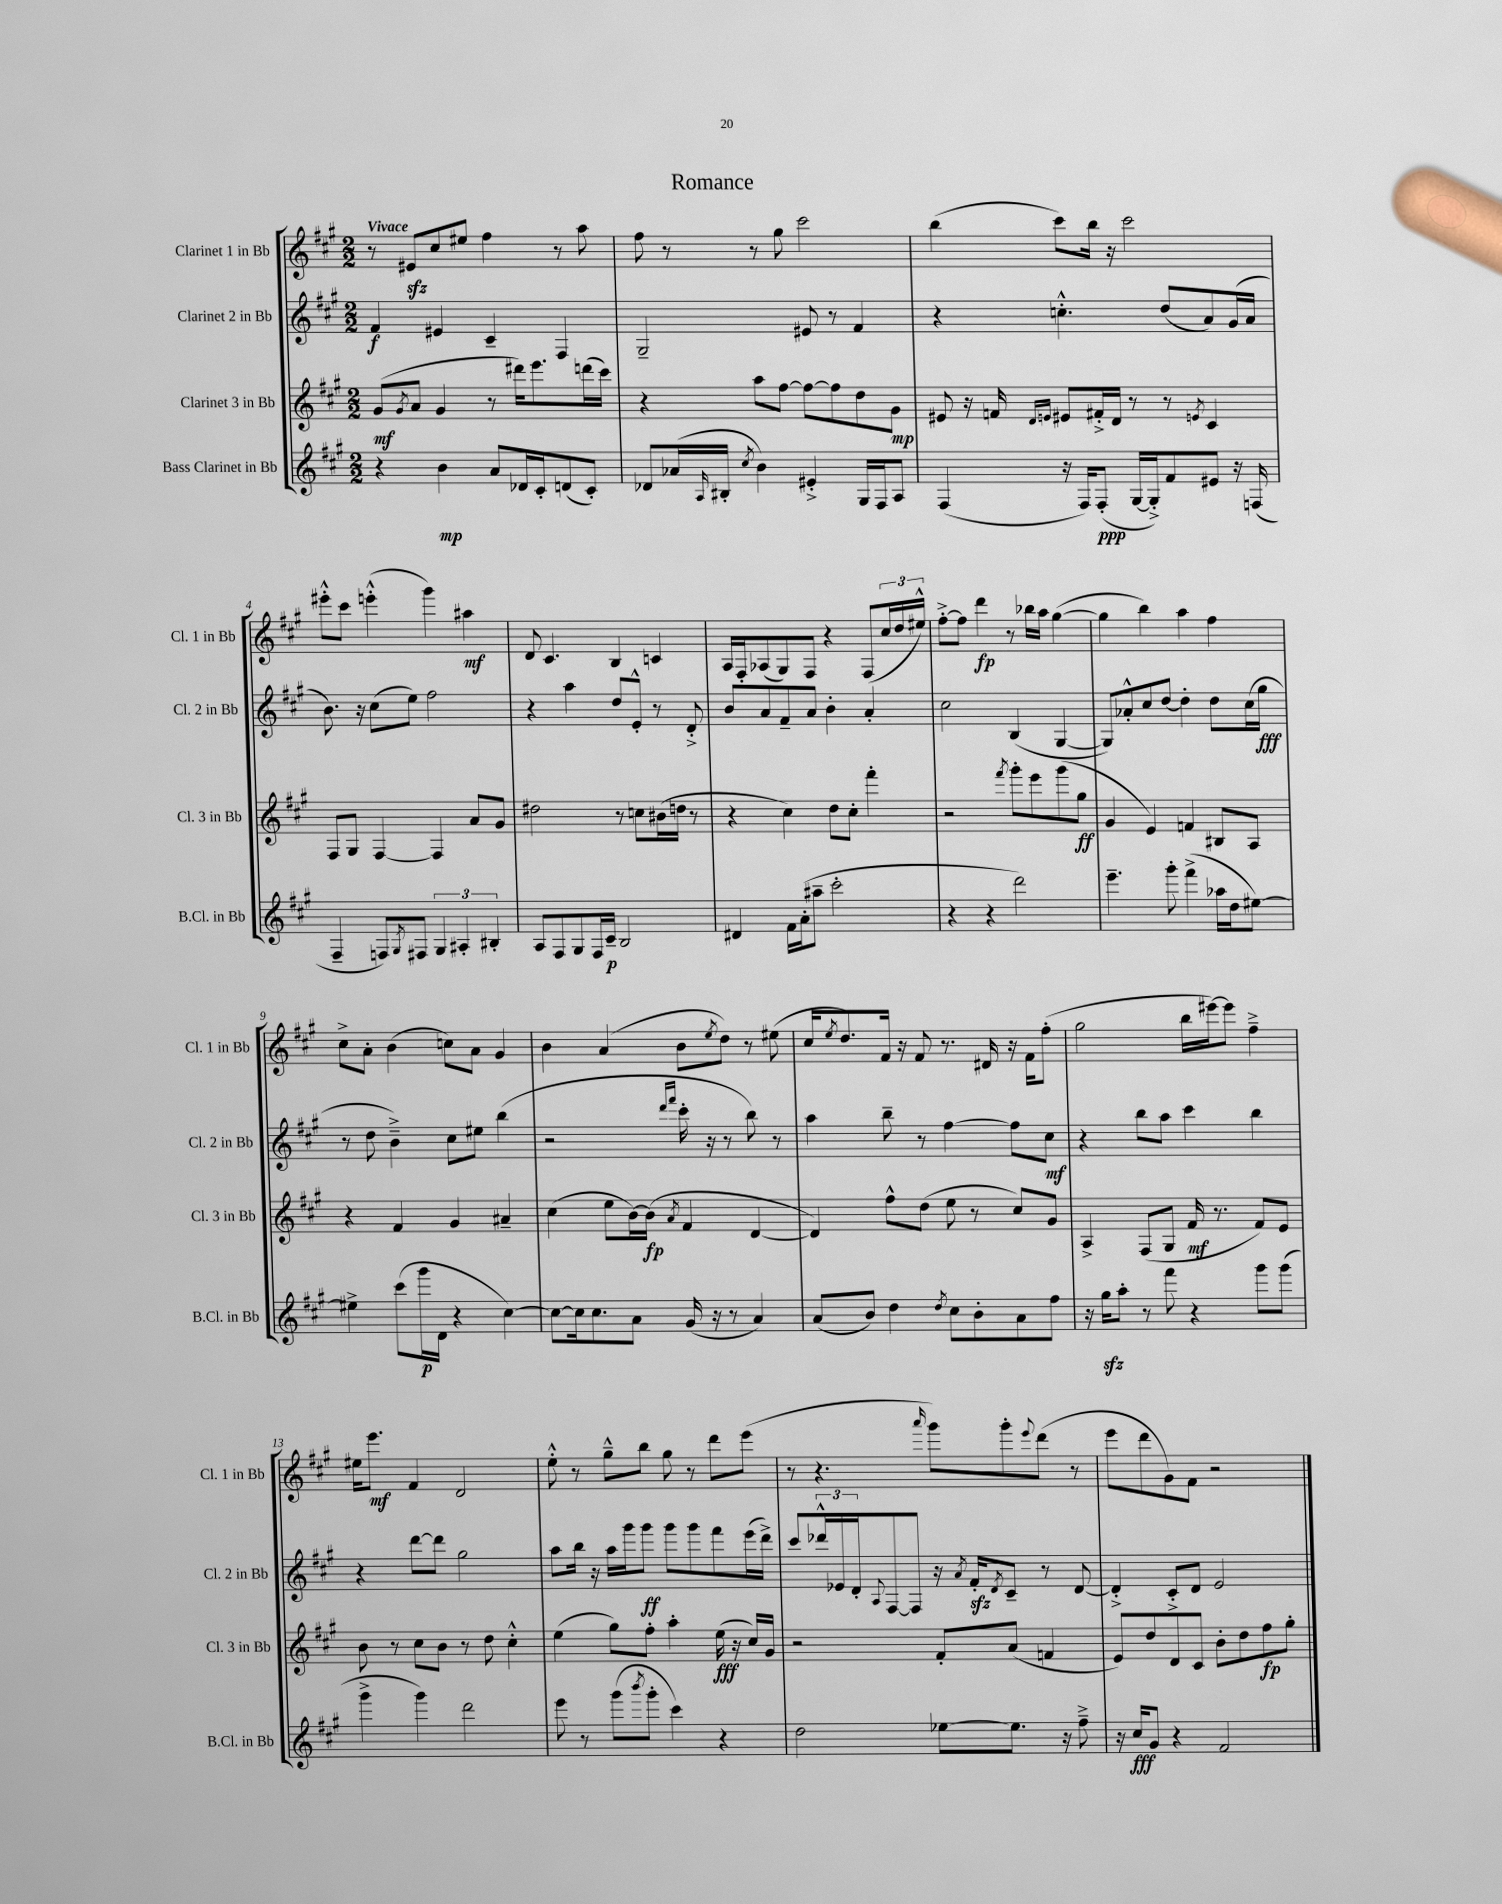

**kern	**dynam	**kern	**dynam	**kern	**dynam	**kern	**dynam
*part4	*part4	*part3	*part3	*part2	*part2	*part1	*part1
*staff4	*staff4	*staff3	*staff3	*staff2	*staff2	*staff1	*staff1
*I"Bass Clarinet in Bb	*	*I"Clarinet 3 in Bb	*	*I"Clarinet 2 in Bb	*	*I"Clarinet 1 in Bb	*
*I'B.Cl. in Bb	*	*I'Cl. 3 in Bb	*	*I'Cl. 2 in Bb	*	*I'Cl. 1 in Bb	*
*clefG2	*	*clefG2	*	*clefG2	*	*clefG2	*
*k[f#c#g#]	*	*k[f#c#g#]	*	*k[f#c#g#]	*	*k[f#c#g#]	*
*M2/2	*	*M2/2	*	*M2/2	*	*M2/2	*
=1	=1	=1	=1	=1	=1	=1	=1
!	!	!	!	!	!	!LO:TX:a:B:t=Vivace	!
4r	.	(8g#/L	mf	4f#/	f	8r	.
.	.	8qg#/	.	.	.	.	.
.	.	8a/J	.	.	.	8e#Xzz/L	.
4b\	mp	4g#/	.	4e#X/	.	8cc#/	.
.	.	.	.	.	.	8ee#X/J	.
8a/L	.	8r	.	4c#~/	.	4ff#\	.
16d-X/L	.	16ddd#X\KL)	.	.	.	.	.
16c#'/J	.	8.eee\	.	.	.	.	.
(8dn/	.	.	.	4F#/	.	8r	.
8c#'/J)	.	(16dddn\L	.	.	.	8aa\	.
.	.	16ccc#\JJ)	.	.	.	.	.
=2	=2	=2	=2	=2	=2	=2	=2
8d-X/L	.	4r	.	2G#~/	.	8ff#\	.
(16a-X/L	.	.	.	.	.	8r	.
16qqA/	.	.	.	.	.	.	.
16B#X'/JJ	.	.	.	.	.	.	.
8qcc#/	.	.	.	.	.	.	.
4b\)	.	8aa\L	.	.	.	8r	.
.	.	[8ff#\J	.	.	.	8gg#\	.
4e#X'^/	.	8ff#\L_	.	8e#X/	.	2ccc#\	.
.	.	8ff#\]	.	8r	.	.	.
16G#/LL	.	8dd\	.	4f#/	.	.	.
16F#/J	.	.	.	.	.	.	.
8A/J	.	8g#\J	mp	.	.	.	.
=3	=3	=3	=3	=3	=3	=3	=3
(4F#/	.	8e#X/	.	4r	.	(4bb\	.
.	.	16r	.	.	.	.	.
.	.	16fn/	.	.	.	.	.
.	.	16qqd/LL	.	.	.	.	.
.	.	16qqen/JJ	.	.	.	.	.
16r	.	8e#X/L	.	4.ccn'^^\	.	8ccc#\L)	.
16F#/KL)	.	.	.	.	.	.	.
(8F#'/J	ppp	16f#X'^/L	.	.	.	16bb\Jk	.
.	.	16d/JJ	.	.	.	16r	.
[16G#/LL	.	8r	.	.	.	2ccc#\	.
16G#'^/J])	.	.	.	.	.	.	.
8f#/	.	8r	.	(8dd/L	.	.	.
.	.	8qen/	.	.	.	.	.
8e#X/J	.	4c#/	.	8a/)	.	.	.
16r	.	.	.	(16g#/L	.	.	.
(16Fn/	.	.	.	16a/JJ	.	.	.
!!LO:LB:g=z
=4	=4	=4	=4	=4	=4	=4	=4
4F#~/	.	8F#/L	.	8.b\)	.	8eee#X'^^\L	.
.	.	8G#/J	.	.	.	8ccc#\J	.
.	.	.	.	16r	.	.	.
8Fn/L)	.	[4F#/	.	(8cc#\L	.	(4eeen'^^\	.
8qG#/	.	.	.	.	.	.	.
8F#X/J	.	.	.	8ee\J)	.	.	.
6G#/	.	4F#/]	.	2ff#\	.	4ggg#\)	.
6A#X'/	.	.	.	.	.	.	.
.	.	8a/L	.	.	.	4aa#X\	mf
6B#X'/	.	.	.	.	.	.	.
.	.	8g#/J	.	.	.	.	.
=5	=5	=5	=5	=5	=5	=5	=5
8A/L	.	2dd#X\	.	4r	.	8d/	.
8F#/	.	.	.	.	.	4.c#/	.
8G#/	.	.	.	4aa\	.	.	.
16F#/L	.	.	.	.	.	.	.
16c#~/JJ	p	.	.	.	.	.	.
2B/	.	8r	.	8dd/L	.	4B/	.
.	.	8ccn\L	.	8e'^^/J	.	.	.
.	.	(16b#X\L	.	8r	.	4cn/	.
.	.	16ddn\JJ	.	.	.	.	.
.	.	8r	.	8d'^/	.	.	.
=6	=6	=6	=6	=6	=6	=6	=6
4d#X/	.	4r	.	8b/L	.	16A/LL	.
.	.	.	.	.	.	16F#'/J	.
.	.	.	.	8a/	.	(8A-X/	.
16f#\LL	.	4cc#\)	.	8f#~/	.	8G#/)	.
(16a'\J	.	.	.	.	.	.	.
8aa#X~\J	.	.	.	8a/J	.	8F#/J	.
2ccc#'\	.	8dd\L	.	4b'\	.	4r	.
.	.	8cc#'\J	.	.	.	.	.
.	.	4fff#'\	.	4a'/	.	(8F#/L	.
.	.	.	.	.	.	24cc#/L	.
.	.	.	.	.	.	24dd/	.
.	.	.	.	.	.	24ee#X^^/JJ)	.
=7	=7	=7	=7	=7	=7	=7	=7
4r	.	2r	.	2cc#\	.	[8ff#'^\L	.
.	.	.	.	.	.	8ff#\J]	.
4r	.	.	.	.	.	4ddd\	fp
.	.	8qfff#/	.	.	.	.	.
2ddd\)	.	8ggg#'\L	.	(4B/	.	8r	.
.	.	8eee\	.	.	.	16bb-X\LL	.
.	.	.	.	.	.	16aa\JJ	.
.	.	(8ggg#\	.	[4G#/	.	([4gg#\	.
.	.	8gg#\J	ff	.	.	.	.
=8	=8	=8	=8	=8	=8	=8	=8
4.eee~\	.	4g#/	.	8G#/L])	.	4gg#\]	.
.	.	.	.	8a-X'^^/	.	.	.
.	.	4e/)	.	8cc#/	.	4bb\)	.
8ggg#'\	.	.	.	[8dd/J	.	.	.
(4fff#^\	.	4fn/	.	4dd'\]	.	4aa\	.
16aa-X\LL	.	8B#X/L	.	8dd\L	.	4ff#\	.
16dd\J	.	.	.	.	.	.	.
[8ee#X\J)	.	8A/J	.	(16cc#\L	.	.	.
.	.	.	.	16gg#\JJ	fff	.	.
!!LO:LB:g=z
=9	=9	=9	=9	=9	=9	=9	=9
4ee#X^\]	.	4r	.	8r	.	8cc#^\L	.
.	.	.	.	8dd\	.	8a'\J	.
(8ccc#\L	.	4f#/	.	4b~^\)	.	(4b\	.
16ggg#\L	p	.	.	.	.	.	.
16d\JJ	.	.	.	.	.	.	.
4r	.	4g#/	.	8cc#\L	.	8ccn\L)	.
.	.	.	.	8ee#X\J	.	8a\J	.
[4cc#\)	.	4a#X~/	.	(4bb\	.	4g#/	.
=10	=10	=10	=10	=10	=10	=10	=10
8cc#\L_	.	(4cc#\	.	2r	.	4b\	.
16cc#\k]	.	.	.	.	.	.	.
8.cc#\	.	.	.	.	.	.	.
.	.	8ee\L	.	.	.	(4a/	.
8a\J	.	[16b\L)	.	.	.	.	.
.	.	(16b\JJ]	fp	.	.	.	.
.	.	.	.	16qqddd/LL	.	.	.
.	.	8qa/	.	16qqfff#/JJ	.	.	.
(16g#/	.	4f#/	.	16ccc#'\	.	8b\L	.
16r	.	.	.	16r	.	.	.
.	.	.	.	.	.	8qee/	.
8r	.	.	.	8r	.	8dd\J)	.
4a/)	.	[4d/	.	8bb\)	.	8r	.
.	.	.	.	8r	.	(8ee#X\	.
=11	=11	=11	=11	=11	=11	=11	=11
(8a/L	.	4d/])	.	4aa\	.	16cc#/KL	.
.	.	.	.	.	.	8qee/	.
.	.	.	.	.	.	8.dd/)	.
8b/J)	.	.	.	.	.	.	.
4dd\	.	8ff#^^\L	.	8bb~\	.	16f#/Jk	.
.	.	.	.	.	.	16r	.
.	.	(8dd\J	.	8r	.	8f#/	.
8qdd/	.	.	.	.	.	.	.
8cc#\L	.	8ee\	.	[4ff#\	.	8.r	.
8b'\	.	8r	.	.	.	.	.
.	.	.	.	.	.	16d#X/	.
8a\	.	8cc#/L)	.	8ff#\L]	.	16r	.
.	.	.	.	.	.	16f#\KL	.
8ff#\J	.	8g#/J	.	8cc#\J	mf	(8ff#'\J	.
=12	=12	=12	=12	=12	=12	=12	=12
16r	.	4A^/	.	4r	.	2gg#\	.
16gg#zz\KL	.	.	.	.	.	.	.
8aa'\J	.	.	.	.	.	.	.
8r	.	(8F#/L	.	8bb\L	.	.	.
8fff#\	.	8G#/J	.	8aa\J	.	.	.
4r	.	16f#/	mf	4ccc#\	.	16bb\LL	.
.	.	8.r	.	.	.	[16eee#X\J)	.
.	.	.	.	.	.	8eee#\J]	.
8ggg#\L	.	8f#/L)	.	4bb\	.	4ff#~^\	.
(8ggg#\J	.	8e/J	.	.	.	.	.
!!LO:LB:g=z
=13	=13	=13	=13	=13	=13	=13	=13
4ggg#^\	.	8b\	.	4r	.	16ee#X\KL	.
.	.	.	.	.	.	8.eee\J	mf
.	.	8r	.	.	.	.	.
4ggg#\)	.	8cc#\L	.	[8ddd\L	.	4f#/	.
.	.	8b\J	.	8ddd\J]	.	.	.
2ddd\	.	8r	.	2gg#\	.	2d/	.
.	.	8dd\	.	.	.	.	.
.	.	4cc#'^^\	.	.	.	.	.
=14	=14	=14	=14	=14	=14	=14	=14
8eee\	.	(4ee\	.	8aa\L	.	8ee'^^\	.
8r	.	.	.	16bb\Jk	.	8r	.
.	.	.	.	16r	.	.	.
(8ggg#\L	.	8gg#\L)	.	16aa\LL	.	8gg#~^^\L	.
.	.	.	.	16ggg#\J	.	.	.
8qbbb/	.	.	.	.	.	.	.
8ggg#'\J	.	8ff#'\J	.	8ggg#\J	ff	8bb\J	.
4ccc#\)	.	4aa'\	.	8ggg#\L	.	8gg#\	.
.	.	.	.	8ggg#\	.	8r	.
4r	.	(16ee\	fff	8fff#\	.	8ddd\L	.
.	.	16r	.	.	.	.	.
.	.	16cc#/LL)	.	(16eee\L	.	(8eee\J	.
.	.	16g#/JJ	.	16ddd^\JJ)	.	.	.
=15	=15	=15	=15	=15	=15	=15	=15
2dd\	.	2r	.	8ccc#/L	.	8r	.
.	.	.	.	24ddd-X^^/L	.	4.r	.
.	.	.	.	24e-X/	.	.	.
.	.	.	.	24d'/J	.	.	.
.	.	.	.	8qqA/	.	.	.
.	.	.	.	[8F#/	.	.	.
.	.	.	.	8F#/J]	.	.	.
.	.	.	.	.	.	16qqaaa/	.
[8ee-X\L	.	8f#'/L	.	16r	.	8ggg#\L)	.
.	.	.	.	8qa/	.	.	.
.	.	.	.	16f#zz'/KL	.	.	.
.	.	.	.	8qd/	.	.	.
8.ee-\J]	.	(8a/J	.	8c#~/J	.	8ggg#'\	.
.	.	.	.	.	.	8qqeee/	.
.	.	4fn/	.	8r	.	(8ddd\J	.
16r	.	.	.	.	.	.	.
8ff#~^\	.	.	.	[8d/	.	8r	.
=16	=16	=16	=16	=16	=16	=16	=16
16r	.	8e/L)	.	4d'^/]	.	8eee\L	.
16cc#/KL	fff	.	.	.	.	.	.
8g#/J	.	8dd/	.	.	.	8ddd\	.
4r	.	8d/	.	8c#'^/L	.	8g#\)	.
.	.	8c#/J	.	8d/J	.	8f#\J	.
2f#/	.	8b'\L	.	2e/	.	2r	.
.	.	8dd\	.	.	.	.	.
.	.	8ff#\	fp	.	.	.	.
.	.	8gg#'\J	.	.	.	.	.
==	==	==	==	==	==	==	==
*-	*-	*-	*-	*-	*-	*-	*-
